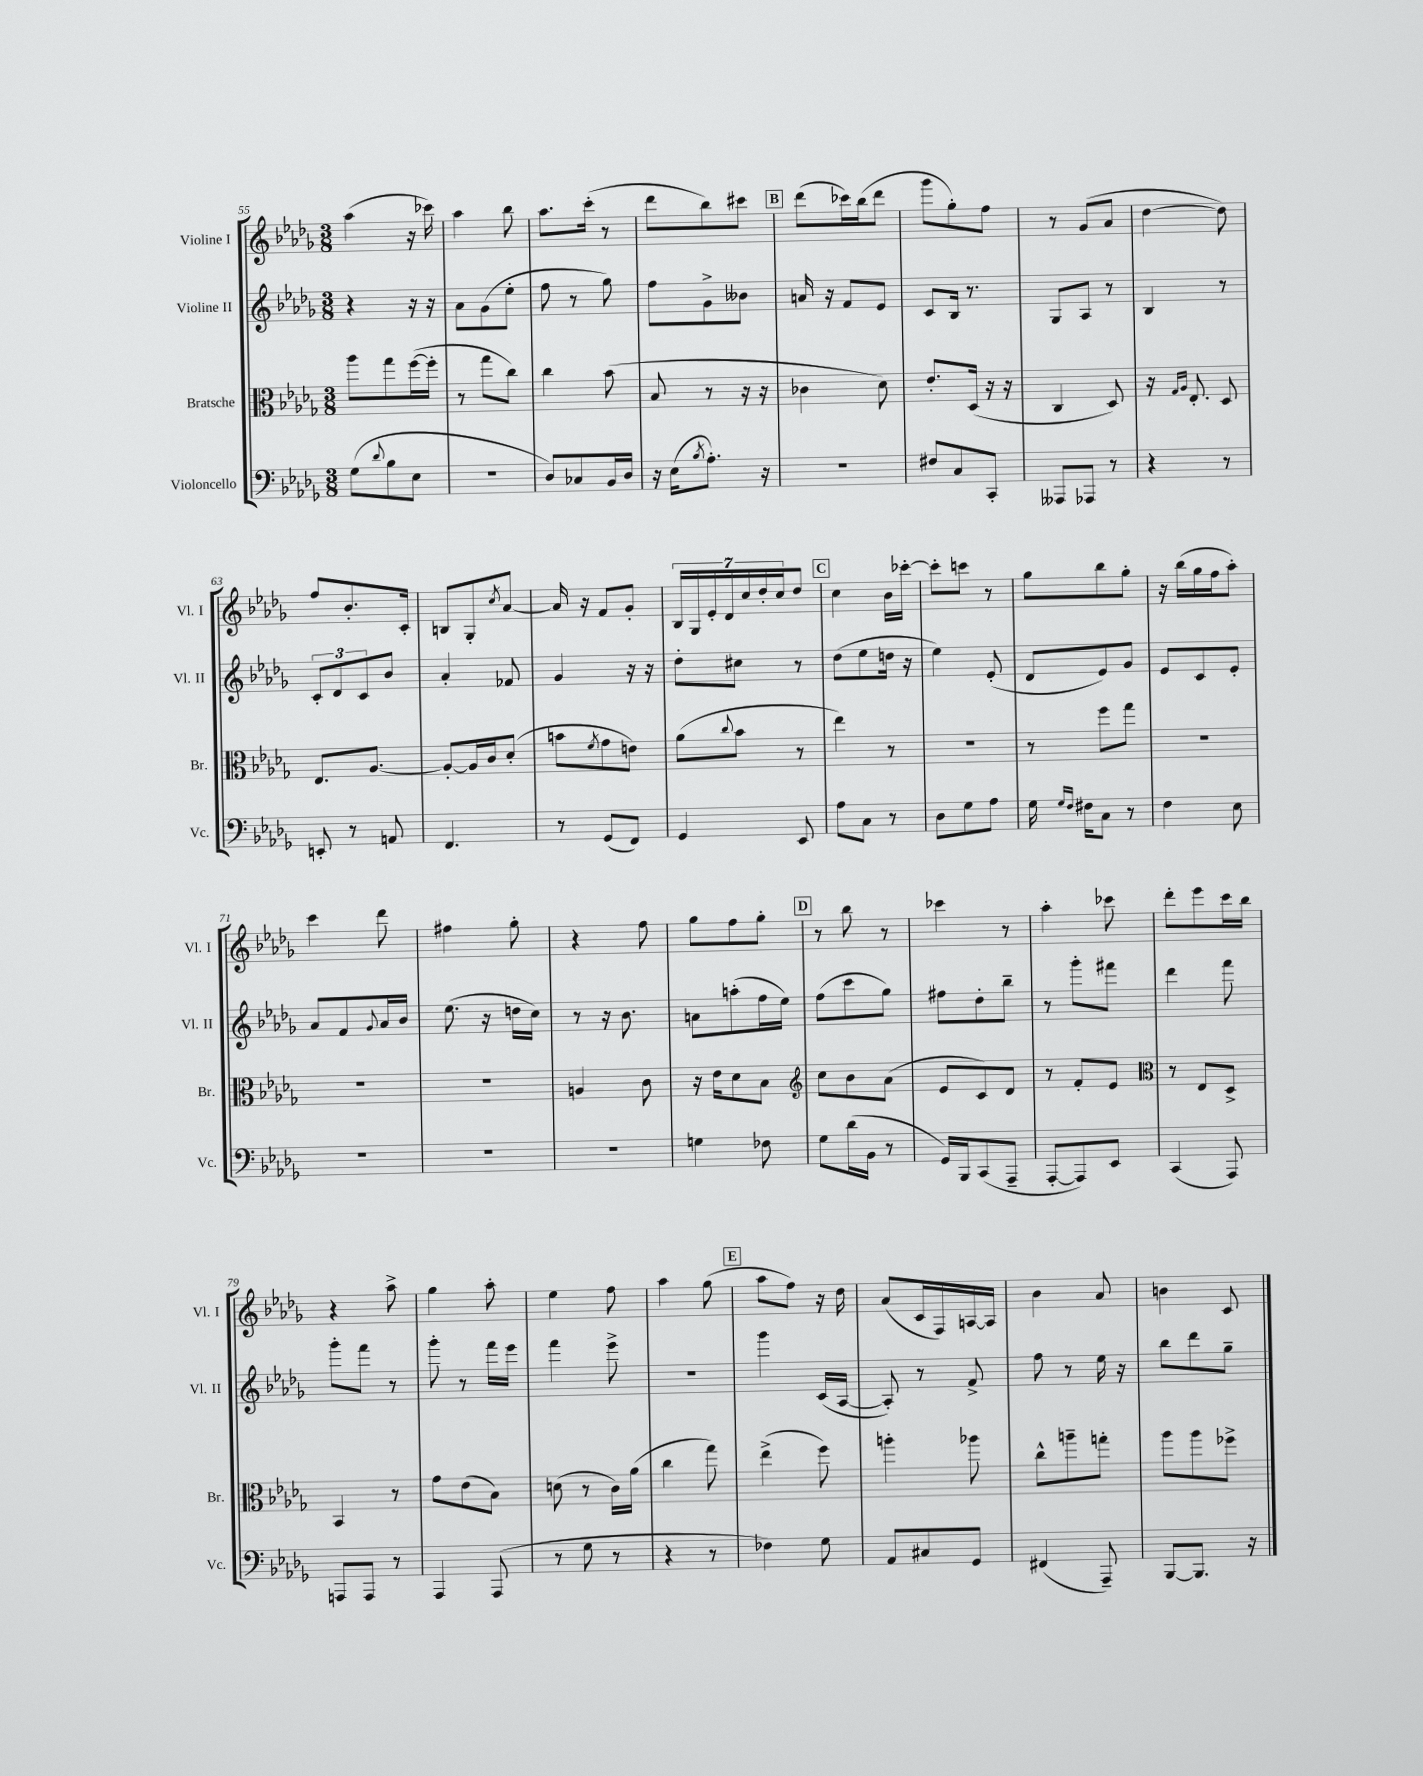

**kern	**kern	**kern	**kern
*staff4	*staff3	*staff2	*staff1
*clefF4	*clefC3	*clefG2	*clefG2
*k[b-e-a-d-g-]	*k[b-e-a-d-g-]	*k[b-e-a-d-g-]	*k[b-e-a-d-g-]
*M3/8	*M3/8	*M3/8	*M3/8
(8G-	8aa-	4r	(4aa-
8qqd-	.	.	.
8B-	8gg-	.	.
8E-	([16ff	16r	16r
.	16ff']	16r	16ccc-)
=	=	=	=
4.r	8r	8a-	4aa-
.	8gg-	(8g-	.
.	8cc)	8ee-'	8bb-
=	=	=	=
8D-)	4cc	8ff	8.aa-
8C-	.	8r	.
.	.	.	(16ccc'
16BB-	(8b-	8gg-)	8r
16D-	.	.	.
=	=	=	=
16r	8B-	8ff	8ddd-
(16E-	.	.	.
8qB-	.	.	.
8.A-')	8r	8g-^	8bb-)
.	16r	8b--	8ccc#
16r	16r	.	.
=	=	=	=
4.r	4c-	16a	(8ddd-
.	.	16r	.
.	.	8f	16ccc-)
.	.	.	(16bb-
.	8d-)	8e-	8ddd-
=	=	=	=
8F#	8.e-'	8c	8ggg-
8C	.	16B-	8gg-')
.	(16D-	8.r	.
8CC'	16r	.	8ff
.	16r	.	.
=	=	=	=
8AAA--	4C	8G-	8r
8AAA-	.	8A-	(8g-
8r	8D-)	8r	8a-
=	=	=	=
4r	16r	4B-	[4dd-
.	16qqG-	.	.
.	16qqA-	.	.
.	8.E-'	.	.
8r	8D-	8r	8dd-])
=	=	=	=
8EE'	8.E-	12c'	8ff
.	.	12d-	.
8r	.	.	8.b-'
.	.	12c	.
.	[8.A-	.	.
8AA	.	8b-	.
.	.	.	16c'
=	=	=	=
4.FF	8A-'_	4a-'	8B
.	16A-]	.	8G-'
.	16c	.	.
.	.	.	8qcc
.	(8d-'	8f-	[8a-
=	=	=	=
8r	8b	4g-	16a-]
.	.	.	16r
.	8qf	.	.
(8GG-	8g-	.	8f
8FF)	8e)	16r	8g-'
.	.	16r	.
=	=	=	=
4GG-	(8a-	8dd-'	28B-
.	.	.	28G-
.	.	.	28e-'
.	.	.	28d-
.	8qqcc	.	.
.	8b-	8cc#	.
.	.	.	28cc
.	.	.	28dd-'
.	.	.	28cc
8EE-	8r	8r	8dd-
=	=	=	=
8A-	4ee-)	(8dd-	4cc
8C	.	8ee-	.
8r	8r	16dd	16b-
.	.	16r	[16ccc-'
=	=	=	=
8D-	4.r	4ee-)	8ccc-']
8G-	.	.	8ccc
8A-	.	(8e-'	8r
=	=	=	=
16G-	8r	8d-	8gg-
16qqG-	.	.	.
16qqF	.	.	.
16F#	.	.	.
8C	8ff	8e-)	8bb-
8r	8gg-	8g-	8gg-'
=	=	=	=
4F	4.r	8e-	16r
.	.	.	(16bb-
.	.	8c	16gg-
.	.	.	16ff
8E-	.	8e-'	8aa-')
=	=	=	=
4.r	4.r	8a-	4ccc
.	.	8f	.
.	.	8qqg-	.
.	.	16a-	8ddd-
.	.	16b-	.
=	=	=	=
4.r	4.r	(8.ee-	4ff#
.	.	16r	.
.	.	16dd	8gg-'
.	.	16cc)	.
=	=	=	=
4.r	4A	8r	4r
.	.	16r	.
.	.	8.b-	.
.	8c	.	8ff
=	=	=	=
4G	16r	8a	8gg-
.	16e-	.	.
.	8d-	(8aa'	8ff
8F-	8B-	16ff	8gg-'
.	.	16ee-)	.
=	=	=	=
*	*clefG2	*	*
8G-	8cc	(8ff	8r
(16d-	8b-	8ccc	8bb-
16BB-	.	.	.
8r	(8a-	8gg-)	8r
=	=	=	=
16GG-)	8e-	8ff#	4ccc-
16BBB-	.	.	.
(8CC	8c)	8dd-'	.
8AAA-~	8d-	8bb-~	8r
=	=	=	=
[8AAA-'	8r	8r	4aa-'
8AAA-])	8f'	8ggg-'	.
8EE-	8e-	8fff#	8ccc-
=	=	=	=
*	*clefC3	*	*
(4CC	8r	4ddd-	8ddd-'
.	8E-	.	8eee-
8AAA-)	8D-^	8fff	16ccc
.	.	.	16bb-
=	=	=	=
8AAA	4BB-	8ggg-'	4r
8AAA	.	8fff	.
8r	8r	8r	8aa-^
=	=	=	=
4AAA-	8g-	8ggg-'	4gg-
.	(8e-	8r	.
(8AAA-	8B-)	16fff	8aa-'
.	.	16eee-	.
=	=	=	=
8r	(8d	4fff	4ee-
8G-	8r	.	.
8r	16c)	8eee-^	8ff
.	(16a-	.	.
=	=	=	=
4r	4cc	4.r	4aa-
8r	8gg-)	.	(8gg-
=	=	=	=
4F-)	(4ee-^	4ggg-	8aa-
.	.	.	8ff)
8G-	8ff)	(16c	16r
.	.	[16A-	16dd-
=	=	=	=
8AA-	4aa'	8A-'])	(8a-
8C#	.	8r	16c
.	.	.	16F)
8GG-	8aa-	8f^	[16A
.	.	.	16A]
=	=	=	=
(4FF#	8cc^^	8ff	4b-
.	8aa~	8r	.
8AAA-~)	8gg'	16ee-	8a-
.	.	16r	.
=	=	=	=
[8BBB-	8aa-	8bb-	4b
8.BBB-]	8aa-	8ddd-	.
.	8ff-^	8gg-~	8c
16r	.	.	.
==	==	==	==
*-	*-	*-	*-
